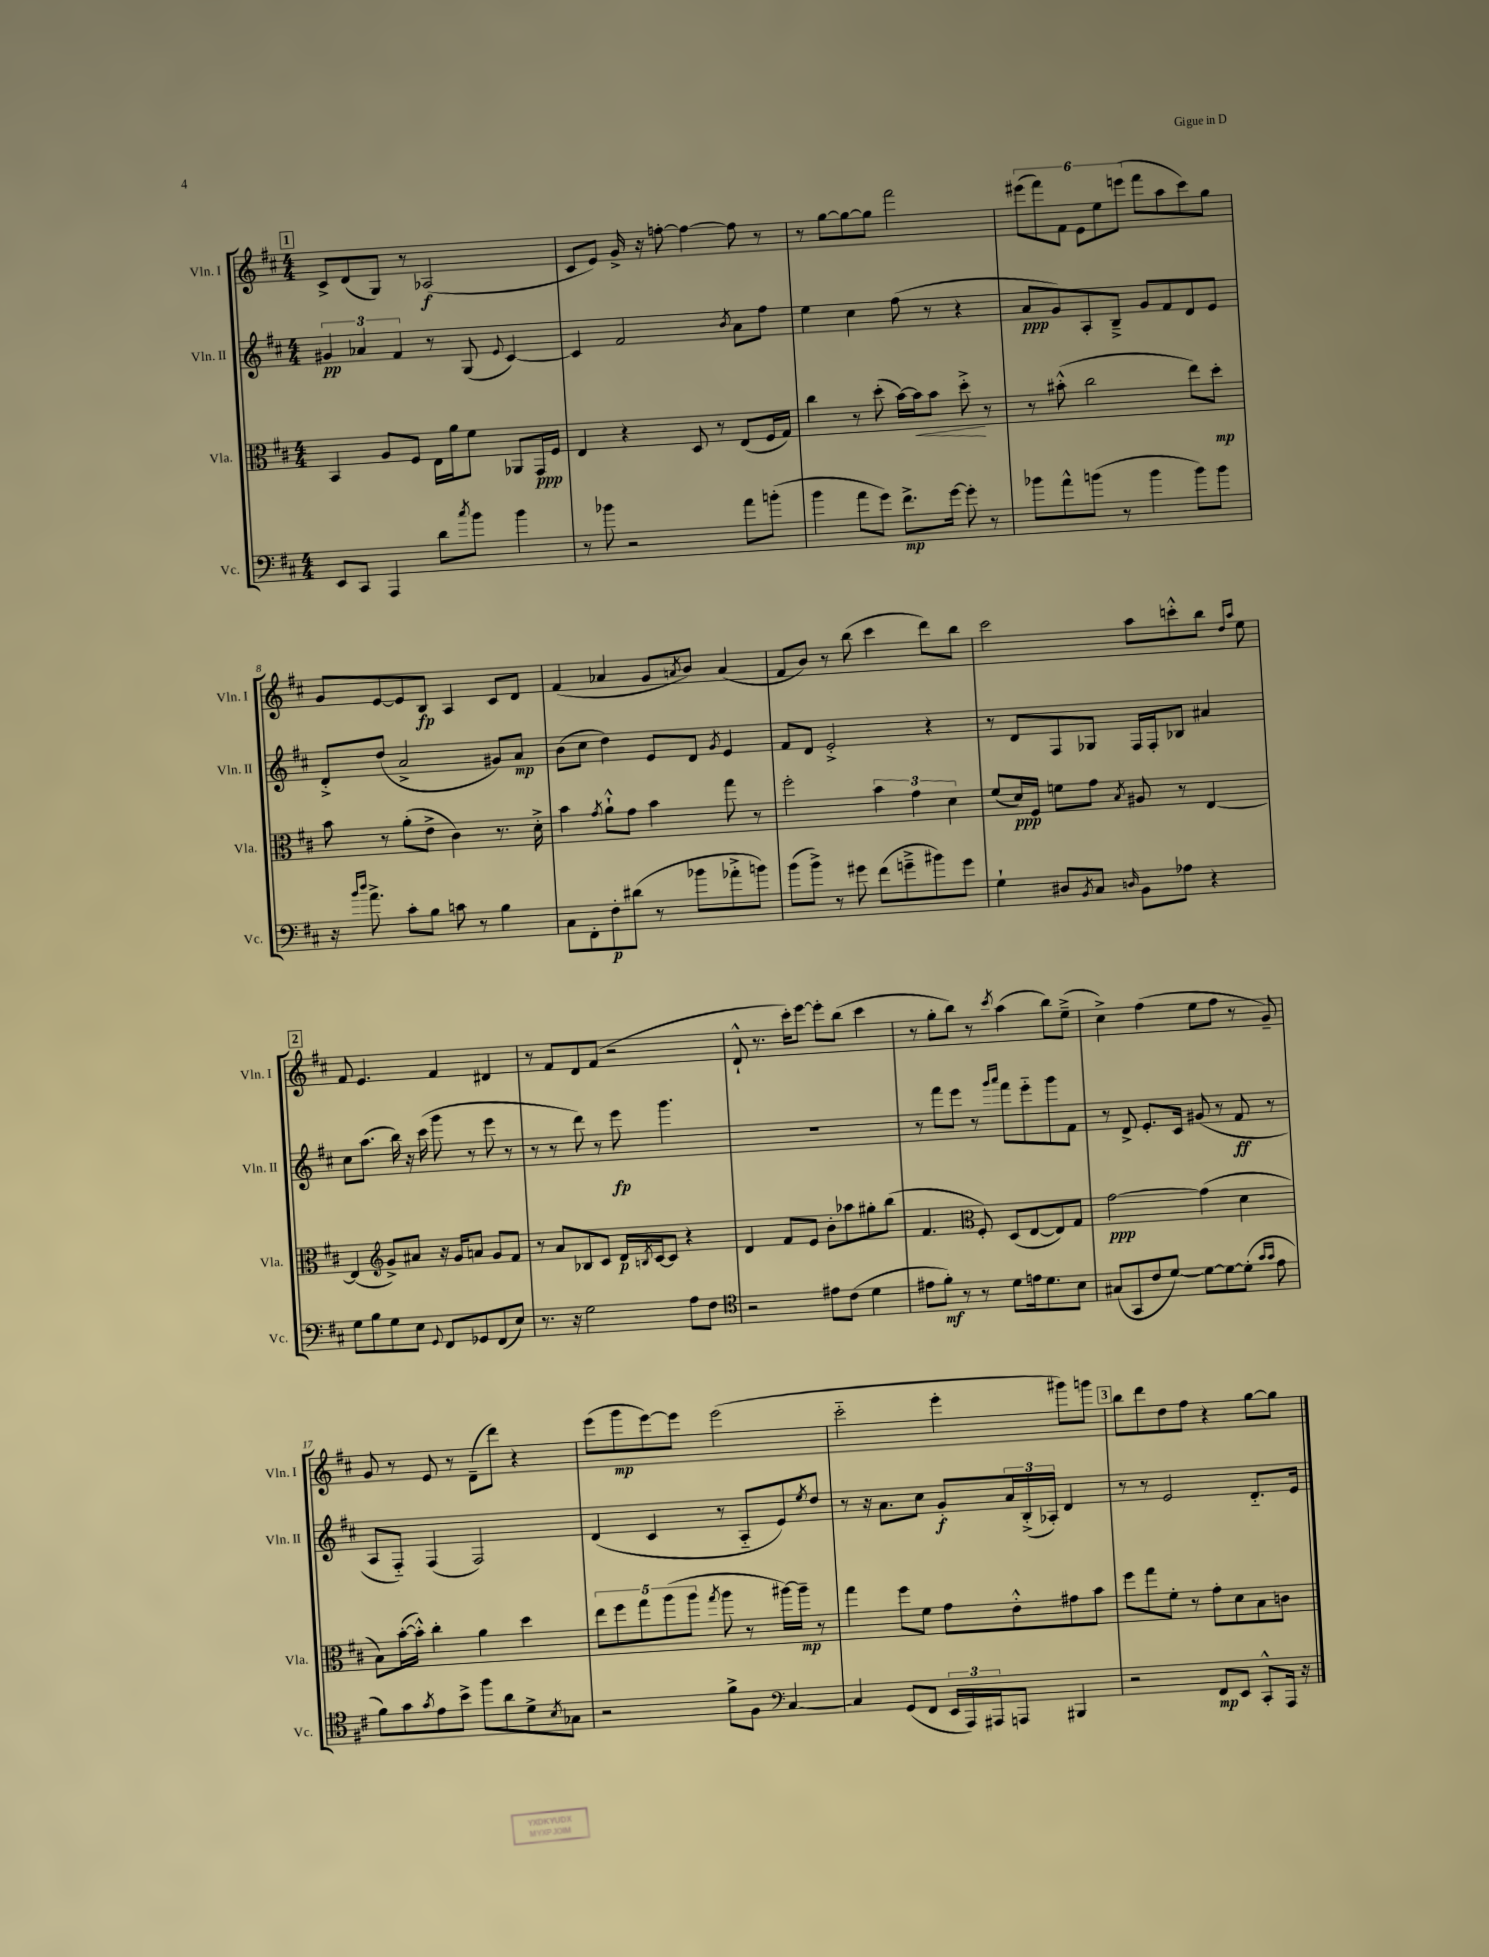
<<
\new StaffGroup <<
\new Staff = "s0" \with { instrumentName = "Vln. I" shortInstrumentName = "Vln. I" } {
    \clef treble \key d \major \numericTimeSignature \time 4/4
    \mark \markup { \box "1" } cis'8-> d'8( g8) r8 aes2\f( |
    cis'8 e'8) g'16-> r16 f''8~-. f''4~ f''8 r8 |
    r8 g''8~ g''8~ g''8 fis'''2 |
    \tuplet 6/4 { eis'''8( fis'''8) fis'8 e'8 e''8 e'''8( } fis'''8 a''8 cis'''8) g''8 |
    g'8 e'8~ e'8 b8\fp a4 cis'8 d'8 |
    fis'4( aes'4 g'8 \acciaccatura { a'8 } b'8) a'4( |
    fis'8 b'8) r8 b''8( cis'''4 d'''8) b''8 |
    cis'''2 a''8 c'''8-.-^ b''8 \grace { d''16 a''16 } e''8 |
    \mark \markup { \box "2" } fis'8 e'4. fis'4 dis'4 |
    r8 fis'8 d'8 fis'8( r2 |
    d'8-!-^ r8. cis'''16-.) e'''8~ e'''8-. b''8( cis'''4 |
    r8 g''8-. b''8) r8 \acciaccatura { cis'''8 } a''4( b''8) e''8--->( |
    cis''4->) fis''4( e''8 fis''8 r8 g'8--) |
    g'8 r8 e'8 r8 d'8--( d'''8) r4 |
    e'''8( g'''8\mp e'''8~) e'''8 e'''2( |
    cis'''2-_ e'''4-. gis'''8) g'''8 |
    \mark \markup { \box "3" } b''8 d'''8 d''8 fis''8 r4 g''8~ g''8 \bar "|." |
}
\new Staff = "s1" \with { instrumentName = "Vln. II" shortInstrumentName = "Vln. II" } {
    \clef treble \key d \major \numericTimeSignature \time 4/4
    \mark \markup { \box "1" } \tuplet 3/2 { gis'4\pp aes'4 fis'4 } r8 g8( \appoggiatura { e'8 } cis'4~) |
    cis'4 fis'2 \acciaccatura { b'8 } a'8 fis''8 |
    e''4 cis''4 fis''8( r8 r4 |
    a'8\ppp g'8) a8-. b8---> g'8 fis'8 d'8 e'8 |
    d'8-.-> d''8( a'2-> gis'8) a'8\mp |
    b'8( cis''8 d''4) e'8 d'8 \acciaccatura { g'8 } e'4 |
    fis'8 d'8 e'2-.-> r4 |
    r8 d'8 fis8 ges8 fis16 fis16-. bes8 ais'4 |
    \mark \markup { \box "2" } cis''8 a''8.( b''16) r16 cis'''16( g'''8 r8 e'''8 r8 |
    r8 r8 d'''8) r8 e'''8\fp g'''4. |
    R1 |
    r8 fis'''8 e'''8 r8 \grace { g'''16 a'''16 } fis'''8 e'''8-_ g'''8 fis'8 |
    r8 d'8-> e'8.-. cis'16 gis'8( r8 fis'8\ff r8 |
    a8 fis8-_) fis4( fis2) |
    d'4( cis'4 r8 a8-_ e'8) \acciaccatura { e''8 } d''8 |
    r8 r16 a'8. cis''8 g'8-.\f \tuplet 3/2 { a'16 b16-.->( aes16-.) } d'4 |
    \mark \markup { \box "3" } r8 r8 e'2 d'8.-_ e'16 \bar "|." |
}
\new Staff = "s2" \with { instrumentName = "Vla." shortInstrumentName = "Vla." } {
    \clef alto \key d \major \numericTimeSignature \time 4/4
    \mark \markup { \box "1" } b,4 a8 fis8 e16 a'16 fis'8 aes,8 g,16\ppp fis16 |
    e4 r4 d8 r8 e8( fis16 g16) |
    cis''4 r8 d''8-.( b'16~) b'16\< b'8 d''8-.->\! r8 |
    r8 bis'8-.-^( cis''2 e''8) d''8-.\mp |
    b'8 r8 a'8-.( e'8-> cis'4) r8. d'16-.-> |
    b'4 \acciaccatura { g'8 } a'8-!-^ g'8 b'4 g''8 r8 |
    fis''2-. \tuplet 3/2 { b'4 g'4 d'4 } |
    fis'8( d'16\ppp) fis16 f'8 g'8 \acciaccatura { b8 } ais8 r8 e4~ |
    \mark \markup { \box "2" } e4( \clef treble g'8->) ais'8 r16 g'16 a'8 g'8 fis'8 |
    r8 a'8 bes8 cis'8 d'16\p \acciaccatura { b8 } cis'16~ cis'8 r4 |
    d'4 fis'8 e'8 b'8-. aes''8 gis''8-. b''8( |
    fis'4. \clef alto fis8-.) d8( e8~ e8) g8 |
    g'2~\ppp g'4( d'4 |
    b8) b'16~-.( b'16-.-^) cis''4-. a'4 d''4 |
    \tuplet 5/4 { e''8 fis''8 g''8 a''8( a''8 } \acciaccatura { g''8 } a''8 r8 ais''16~) ais''16--\mp r8 |
    g''4 fis''8 fis'8 g'8 e'8-.-^ gis'8 b'8 |
    \mark \markup { \box "3" } fis''8 g''8 fis'8-. r8 g'8-. d'8 b8 c'8 \bar "|." |
}
\new Staff = "s3" \with { instrumentName = "Vc." shortInstrumentName = "Vc." } {
    \clef bass \key d \major \numericTimeSignature \time 4/4
    \mark \markup { \box "1" } e,8 cis,8 a,,4 d'8 \acciaccatura { cis''8 } b'8 b'4 |
    r8 bes'8 r2 a'8 b'8-.( |
    b'4 a'8 g'8) fis'8.->\mp g'16~ g'8-. r8 |
    bes'8 a'8-^ b'8( r8 b'4 b'8) b'8 |
    r16 \grace { b'16 d''16 } a'8.-> cis'8-. b8 c'8 r8 b4 |
    cis8 fis,8-. fis8-.\p dis'8( r8 bes'8 aes'8-.-> b'8) |
    b'8( b'8->) r8 gis'8 fis'8( g'8---> bis'8) g'8 |
    g4-! dis8 \acciaccatura { b,8 } cis8 \grace { d16 } b,8 aes8 r4 |
    \mark \markup { \box "2" } g8 b8 g8 e8 \appoggiatura { g,8 } fis,8 ges,8 fis,8( e8) |
    r8. r16 g2 a8 fis8 |
    \clef tenor r2 eis'8 cis'8( d'4 |
    eis'8 fis'8-.\mf) r8 r8 d'8 e'16 d'8. b8 |
    gis8( g,8 cis'8 d'8~) d'8~ d'8~ d'8-.( \grace { g'16 g'16 } e'8 |
    fis'8) g'8 \acciaccatura { g'8 } e'8 b'8-> fis''8 a'8 d'8-> \acciaccatura { b8 } ges8 |
    r2 fis'8-> fis8 \clef bass cis4~ |
    cis4 g,8( fis,8 \tuplet 3/2 { e,16 a,,16) ais,,16 } a,,8 bis,,4 |
    \mark \markup { \box "3" } r2 fis,8\mp e,8 cis,8-.-^ a,,16 r16 \bar "|." |
}
>>
>>
\layout { \context { \Score currentBarNumber = #4 } }
